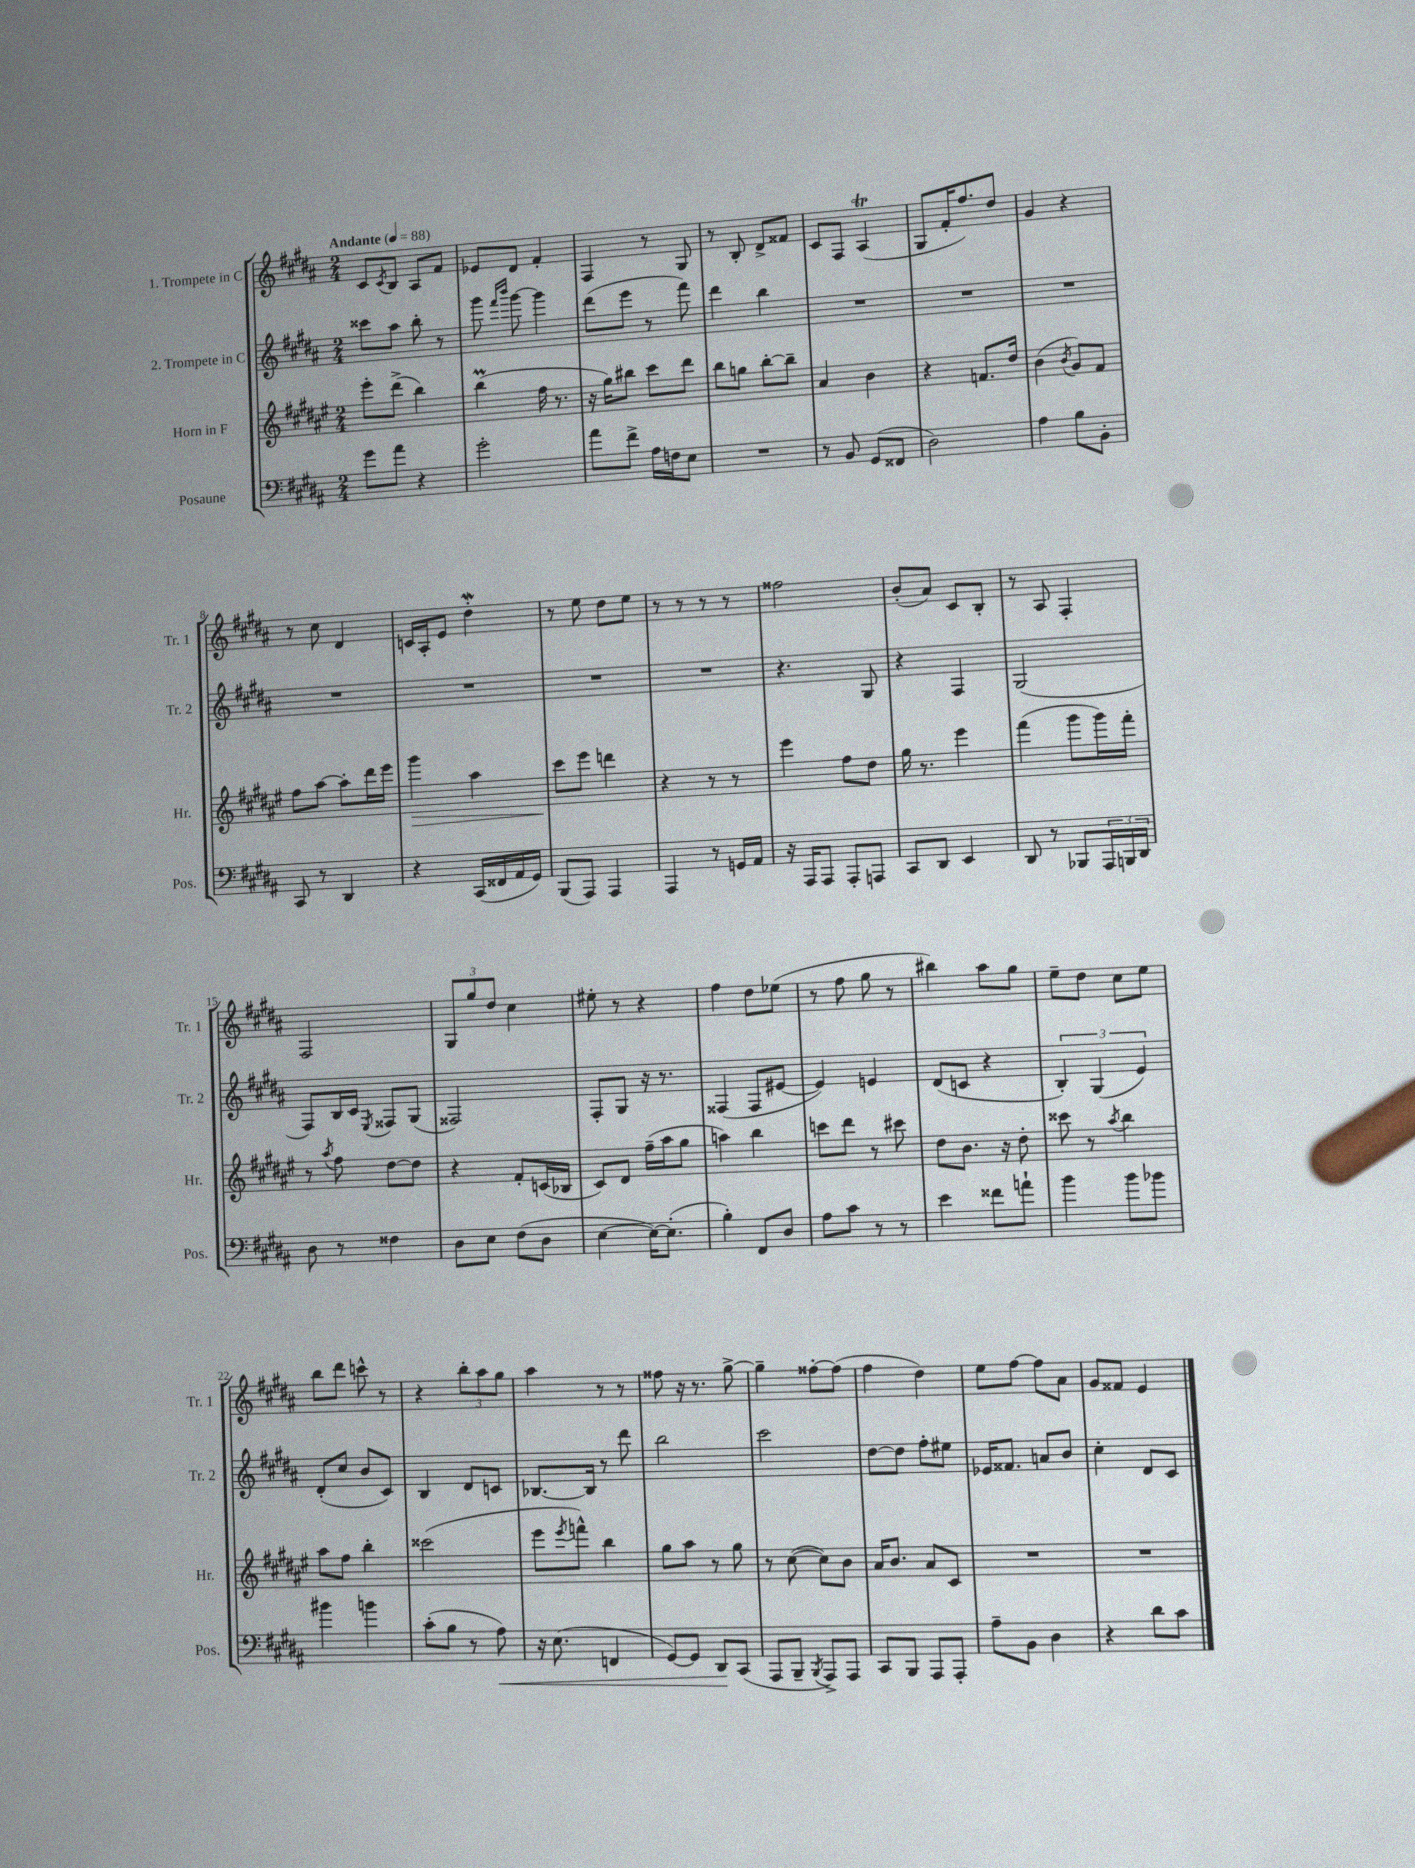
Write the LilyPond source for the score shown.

<<
\new StaffGroup <<
\new Staff = "s0" \with { instrumentName = "1. Trompete in C" shortInstrumentName = "Tr. 1" } {
    \clef treble \key b \major \numericTimeSignature \time 2/4 \tempo "Andante" 4 = 88
    cis'8 \acciaccatura { cis'8 } b8 ais8 fis'8 |
    ees'8 dis'8 fis'4-. |
    fis4 r8 gis8 |
    r8 b8-. dis'8-> fisis'8 |
    cis'8 fis8 ais4\trill( |
    gis8 fis'16-. fis''8.) dis''8 |
    gis'4 r4 |
    r8 cis''8 dis'4 |
    c'16 ais16-. e'8 dis''4-.\mordent |
    r8 e''8 dis''8 e''8 |
    r8 r8 r8 r8 |
    fisis''2 |
    b'8-.( ais'8) cis'8 b8-. |
    r8 ais8 fis4-. |
    fis2 |
    \tuplet 3/2 { gis8 gis''8 dis''8 } cis''4 |
    eis''8-. r8 r4 |
    fis''4 dis''8 ees''8( |
    r8 fis''8 gis''8 r8 |
    bis''4) ais''8 gis''8 |
    e''8-- dis''8 cis''8 e''8 |
    b''8 dis'''8 c'''8-^ r8 |
    r4 \tuplet 3/2 { b''8-. ais''8 gis''8 } |
    ais''4 r8 r8 |
    fisis''8 r16 r8. gis''8~-> |
    gis''4-- fisis''8~-. fisis''8( |
    fis''4 dis''4) |
    e''8 fis''8~ fis''8 ais'8 |
    gis'8 fisis'8 e'4 \bar "|." |
}
\new Staff = "s1" \with { instrumentName = "2. Trompete in C" shortInstrumentName = "Tr. 2" } {
    \clef treble \key b \major \numericTimeSignature \time 2/4
    cisis'''8 ais''8 b''8-. r8 |
    gis'''8 \grace { fis'''16 b'''16 } gis'''8~ gis'''4 |
    dis'''8( e'''8 r8 fis'''8) |
    dis'''4 b''4 |
    R2 |
    R2 |
    R2 |
    R2 |
    R2 |
    R2 |
    R2 |
    r4. gis8 |
    r4 fis4 |
    gis2( |
    fis8) b16 cis'16 \acciaccatura { e8 } fisis8 gis8( |
    fisis2) |
    fis8-. gis8 r16 r8. |
    fisis4( fisis8 eis'8~ |
    eis'4) e'4 |
    dis'8( c'8 r4 |
    \tuplet 3/2 { b4-.) gis4( e'4) } |
    dis'8-.( cis''8 b'8 cis'8) |
    b4 dis'8 c'8 |
    bes8.~ bes16 r8 dis'''8 |
    b''2 |
    cis'''2 |
    dis''8~ dis''8 fis''8-. eis''8 |
    ees'16 fisis'8. a'8 b'8 |
    cis''4-. dis'8 cis'8 \bar "|." |
}
\new Staff = "s2" \with { instrumentName = "Horn in F" shortInstrumentName = "Hr." } {
    \clef treble \key fis \major \numericTimeSignature \time 2/4
    eis'''8-. dis'''8->( b''4) |
    b''4\prall( fis''16 r8. |
    r16 gis''16) bis''8 cis'''8 dis'''8 |
    b''8 g''8 b''8~-. b''8-- |
    ais'4 b'4 |
    r4 f'8. dis''16 |
    b'4( \acciaccatura { b'8 } gis'8) fis'8 |
    fis''8 ais''8~ ais''8-. dis'''16 eis'''16 |
    gis'''4\> ais''4 |
    cis'''8\! eis'''8 d'''4 |
    r4 r8 r8 |
    eis'''4 fis''8 dis''8 |
    gis''16 r8. eis'''4 |
    fis'''4( gis'''8 gis'''16) fis'''16-. |
    r8 \acciaccatura { ais''8 } fis''8 dis''8~ dis''8 |
    r4 fis'8-. c'16( bes16 |
    cis'8) dis'8 fis''16--( ais''16 gis''8 |
    a''4) b''4 |
    c'''8 dis'''8 r8 cis'''8 |
    dis''8 b'8. r16 dis''8-. |
    cisis'''8 r8 \acciaccatura { ais''8 } b''4 |
    ais''8 fis''8 b''4-. |
    cisis'''2( |
    eis'''8 \acciaccatura { eis'''8 } f'''8-^) b''4 |
    gis''8 ais''8 r8 gis''8 |
    r8 cis''8~( cis''8) b'8 |
    ais'16 b'8. ais'8 cis'8 |
    R2 |
    R2 \bar "|." |
}
\new Staff = "s3" \with { instrumentName = "Posaune" shortInstrumentName = "Pos." } {
    \clef bass \key b \major \numericTimeSignature \time 2/4
    gis'8 ais'8 r4 |
    gis'2-. |
    ais'8 fis'8-> ais16 f16 e8 |
    R2 |
    r8 b,8 gis,8( fisis,8 |
    dis2) |
    ais4 b8 b,8-. |
    cis,8 r8 dis,4 |
    r4 cis,16( fisis,16 ais,16 gis,16) |
    b,,8( ais,,8) ais,,4 |
    ais,,4 r8 g,16 ais,16 |
    r16 ais,,16 ais,,8 ais,,8-. a,,8 |
    cis,8 dis,8 e,4 |
    dis,8 r8 bes,,8 \tuplet 3/2 { ais,,16 b,,16 dis,16 } |
    dis8 r8 fisis4 |
    dis8 e8 fis8( dis8 |
    e4~ e16~) e8.-.( |
    b4-.) fis,8 dis8 |
    ais8 cis'8 r8 r8 |
    e'4 fisis'8 a'8-! |
    b'4 b'8 bes'8 |
    bis'4 b'4 |
    cis'8-.( b8 r8 ais8\<) |
    r16 e8.( f,4 |
    gis,8~) gis,8 dis,8\! cis,8( |
    ais,,8 b,,8-- \acciaccatura { b,,8 } ais,,8->) ais,,8 |
    cis,8 b,,8 ais,,8 ais,,8-. |
    ais8-- b,8 dis4 |
    r4 dis'8 cis'8 \bar "|." |
}
>>
>>
